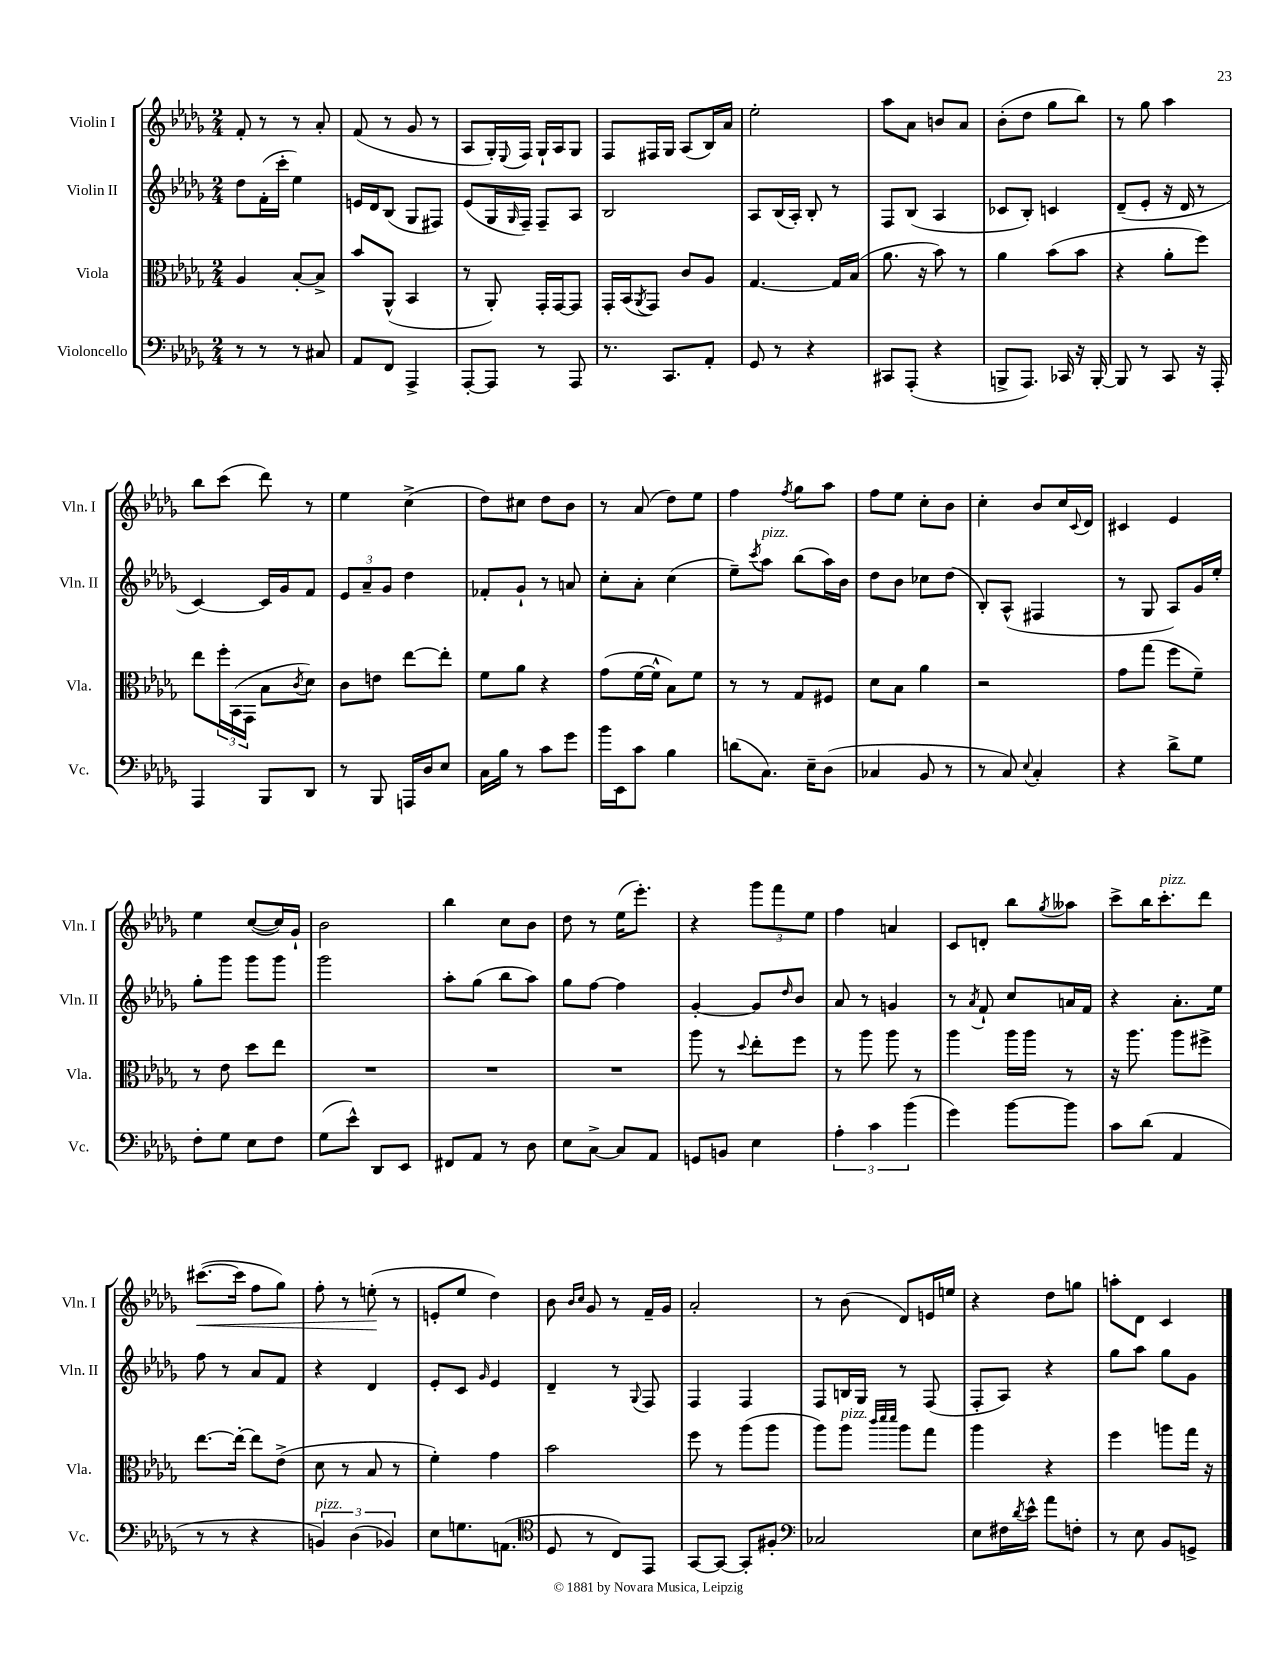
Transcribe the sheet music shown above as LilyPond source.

<<
\new StaffGroup <<
\new Staff = "s0" \with { instrumentName = "Violin I" shortInstrumentName = "Vln. I" } {
    \clef treble \key des \major \numericTimeSignature \time 2/4
    f'8-. r8 r8 aes'8-. |
    f'8( r8 ges'8 r8 |
    aes8 ges16-.) \appoggiatura { ees8 } f16 ges16-! aes16 ges8 |
    f8 fis16 ges16 aes8( bes16) aes'16 |
    ees''2-. |
    aes''8 aes'8 b'8 aes'8 |
    bes'8-.( des''8 ges''8 bes''8) |
    r8 ges''8 aes''4 |
    bes''8 c'''8( des'''8) r8 |
    ees''4 c''4->( |
    des''8) cis''8 des''8 bes'8 |
    r8 aes'8( des''8) ees''8 |
    f''4 \acciaccatura { f''8 } ges''8 aes''8 |
    f''8 ees''8 c''8-. bes'8 |
    c''4-. bes'8 c''16 \appoggiatura { c'8 } des'16 |
    cis'4 ees'4 |
    ees''4 c''8~( c''16) ges'16-! |
    bes'2 |
    bes''4 c''8 bes'8 |
    des''8 r8 ees''16( ees'''8.-.) |
    r4 \tuplet 3/2 { ges'''8 f'''8 ees''8 } |
    f''4 a'4 |
    c'8 d'8-. bes''8 \acciaccatura { ges''8 } aeses''8 |
    c'''8-> bes''16 c'''8.-.^\markup { \italic "pizz." } des'''8 |
    cis'''8.~\<( cis'''16 f''8 ges''8) |
    f''8-. r8 e''8-.\!( r8 |
    e'8-. ees''8 des''4) |
    bes'8 \grace { bes'16 c''16 } ges'8 r8 f'16-- ges'16 |
    aes'2-. |
    r8 bes'8( des'8) e'16 e''16 |
    r4 des''8 g''8 |
    a''8-. des'8 c'4 \bar "|." |
}
\new Staff = "s1" \with { instrumentName = "Violin II" shortInstrumentName = "Vln. II" } {
    \clef treble \key des \major \numericTimeSignature \time 2/4
    des''8 f'16-.( c'''16-. ees''4) |
    e'16 des'16 bes8( ges8 fis8) |
    ees'8( ges16 \grace { ges16 } f16--) f8-- aes8 |
    bes2 |
    aes8 bes16( aes16-.) bes8-. r8 |
    f8 bes8( aes4 |
    ces'8 bes8-.) c'4 |
    des'8--( ees'8-. r16 des'16 r8 |
    c'4~) c'16 ges'16 f'8 |
    \tuplet 3/2 { ees'8 aes'8-- ges'8 } des''4 |
    fes'8-. ges'8-! r8 a'8 |
    c''8-. aes'8-. c''4( |
    ees''8--) \acciaccatura { c'''8 } aes''8^\markup { \italic "pizz." } bes''8( aes''16) bes'16 |
    des''8 bes'8 ces''8 des''8( |
    bes8-.) aes8-^( fis4 |
    r8 ges8 aes8) ges'16 ees''16-. |
    ges''8-. ges'''8 ges'''8 ges'''8 |
    ges'''2 |
    aes''8-. ges''8( bes''8 aes''8) |
    ges''8 f''8~ f''4 |
    ges'4~-. ges'8 \grace { des''16 } bes'8 |
    aes'8 r8 g'4 |
    r8 \acciaccatura { aes'8 } f'8-! c''8 a'16 f'16 |
    r4 aes'8.-. ees''16 |
    f''8 r8 aes'8 f'8 |
    r4 des'4 |
    ees'8-. c'8 \grace { ges'16 } ees'4 |
    des'4-- r8 \appoggiatura { ges8 } f8 |
    f4 f4 |
    f8 b16 ges16 r8 f8( |
    f8-. aes8) r4 |
    ges''8 aes''8 ges''8 ges'8 \bar "|." |
}
\new Staff = "s2" \with { instrumentName = "Viola" shortInstrumentName = "Vla." } {
    \clef alto \key des \major \numericTimeSignature \time 2/4
    aes4 bes8~-. bes8-> |
    bes'8 aes,8-^( bes,4 |
    r8 aes,8-.) ges,16-. ges,16~ ges,8 |
    ges,16-. bes,16( \acciaccatura { aes,8 } ges,8) c'8 aes8 |
    ges4.~ ges16 bes16( |
    aes'8. r16 bes'8) r8 |
    aes'4 bes'8( bes'8 |
    r4 aes'8-. f''8) |
    ees''8 \tuplet 3/2 { f''16-. bes,16( ges,16 } bes8 \acciaccatura { c'8 } des'8) |
    c'8 e'8 ees''8~ ees''8-. |
    f'8 aes'8 r4 |
    ges'8( f'16~ f'16-^ bes8) f'8 |
    r8 r8 ges8 fis8 |
    des'8 bes8 aes'4 |
    r2 |
    ges'8 ges''8( f''8 f'8--) |
    r8 ees'8 des''8 ees''8 |
    R2 |
    R2 |
    R2 |
    aes''8 r8 \appoggiatura { des''8 } ees''8-. f''8 |
    r8 aes''8 aes''8 r8 |
    aes''4 aes''16 aes''16 r8 |
    r16 aes''8. aes''8 fis''8-> |
    ees''8.~ ees''16~-. ees''8 ees'8->( |
    des'8 r8 bes8 r8 |
    f'4-.) ges'4 |
    bes'2 |
    f''8 r8 aes''8( aes''8 |
    aes''8) aes''8^\markup { \italic "pizz." } \grace { c'''32 des'''32 des'''32 } aes''8 ges''8 |
    aes''4 r4 |
    f''4 a''8 ges''16 r16 \bar "|." |
}
\new Staff = "s3" \with { instrumentName = "Violoncello" shortInstrumentName = "Vc." } {
    \clef bass \key des \major \numericTimeSignature \time 2/4
    r8 r8 r8 cis8 |
    aes,8 f,8 aes,,4-> |
    aes,,8~-. aes,,8 r8 aes,,8 |
    r8. c,8. aes,8-. |
    ges,8 r8 r4 |
    cis,8 aes,,8-.( r4 |
    b,,8-> aes,,8.) ces,16 r16 b,,16~-. |
    b,,8 r8 c,8 r16 aes,,16-. |
    aes,,4 bes,,8 des,8 |
    r8 bes,,8 a,,16 des16 ees8 |
    c16 bes16 r8 c'8 ges'8 |
    bes'16 ees,16 c'8 bes4 |
    d'8( c8.) ees16-- des8( |
    ces4 bes,8 r8 |
    r8 c8) \appoggiatura { ees8 } c4-. |
    r4 des'8-> ges8 |
    f8-. ges8 ees8 f8 |
    ges8( ees'8-^) des,8 ees,8 |
    fis,8 aes,8 r8 des8 |
    ees8 c8~-> c8 aes,8 |
    g,8 b,8 ees4 |
    \tuplet 3/2 { aes4-. c'4 bes'4( } |
    ges'4) bes'8~ bes'8 |
    c'8 des'8( aes,4 |
    r8 r8 r4 |
    \tuplet 3/2 { b,4^\markup { \italic "pizz." }) des4( bes,4) } |
    ees8 g8. a,8.( |
    \clef tenor des8 r8 c8) ees,8 |
    ges,8~ ges,8~ ges,8-. fis8-. |
    \clef bass ces2 |
    ees8 fis16 \acciaccatura { des'8 } ees'16-^ aes'8 f8-. |
    r8 ees8 bes,8 g,8-> \bar "|." |
}
>>
>>
\layout { \context { \Score \remove "Bar_number_engraver" } }
